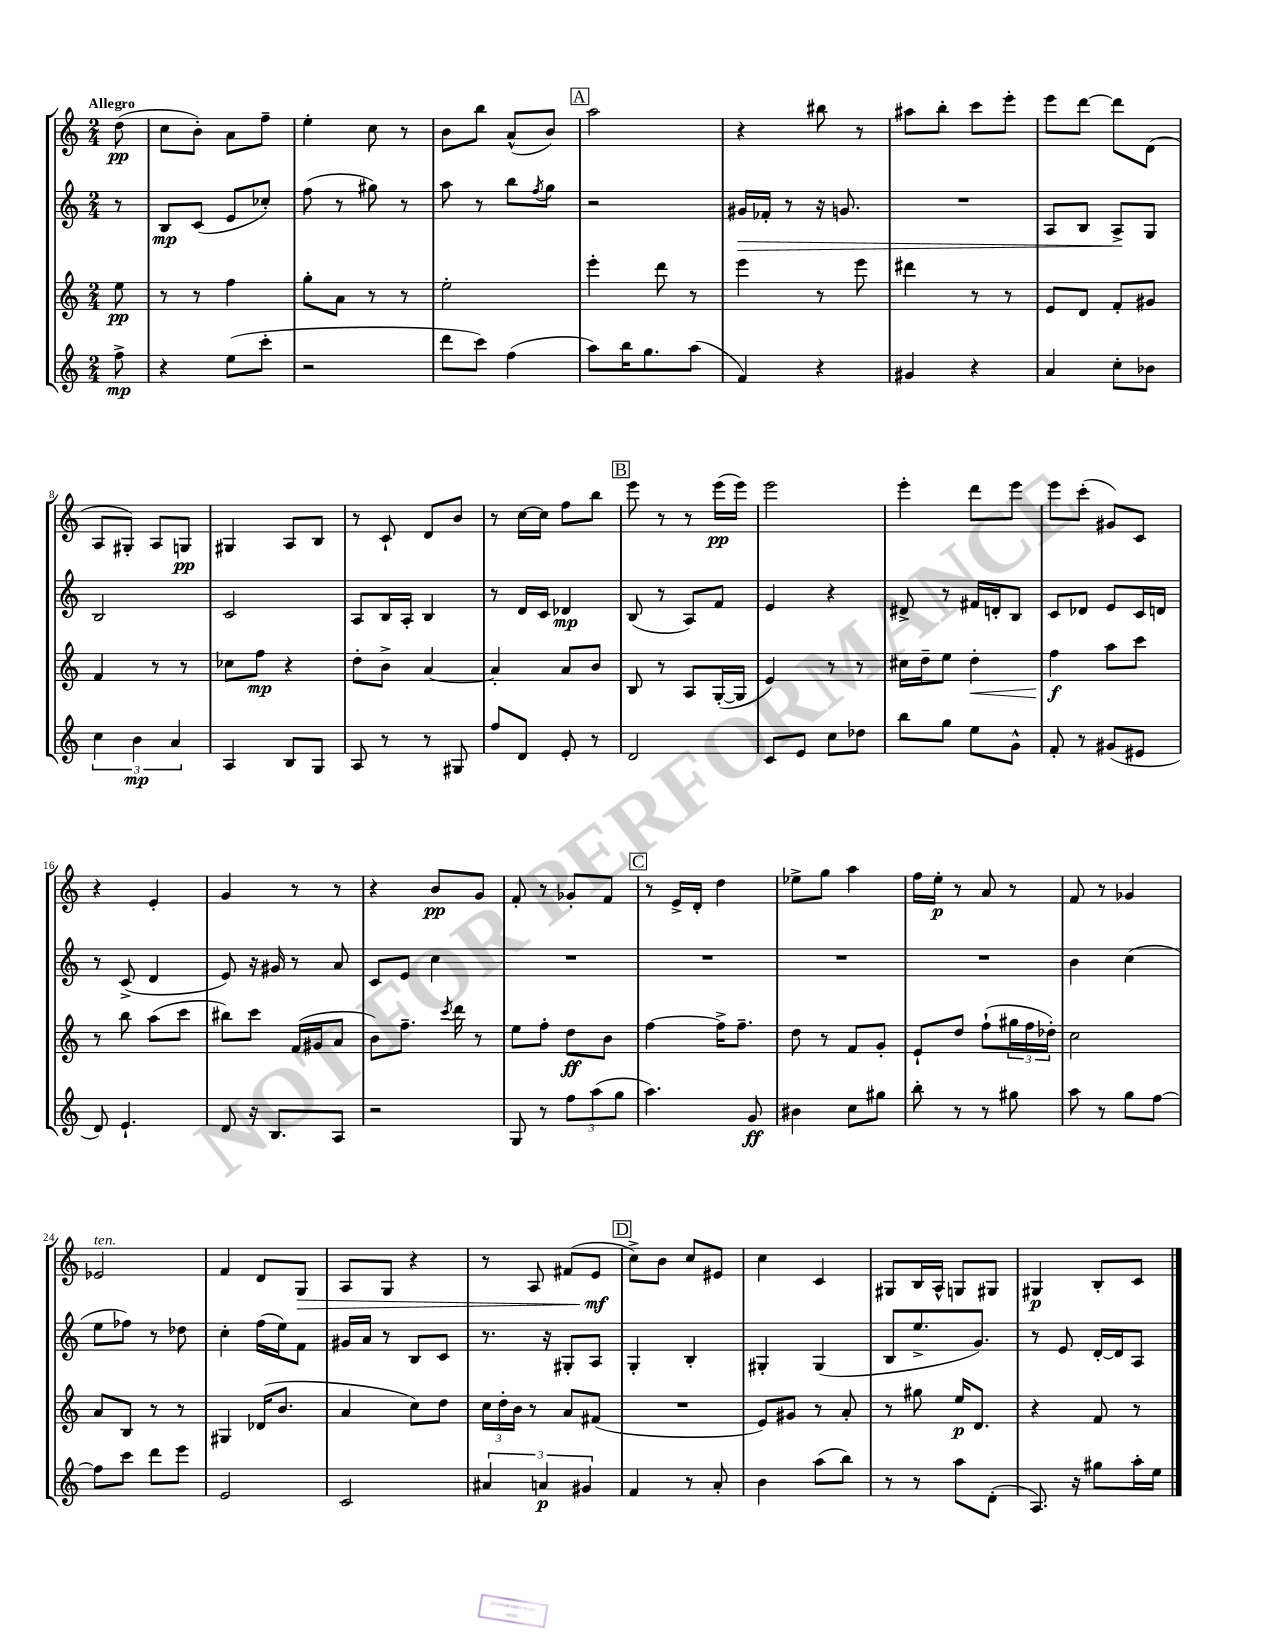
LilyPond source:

<<
\new StaffGroup <<
\new Staff = "s0" {
    \clef treble \key c \major \numericTimeSignature \time 2/4 \partial 8 \tempo "Allegro"
    d''8\pp( |
    c''8 b'8-.) a'8 f''8-- |
    e''4-. c''8 r8 |
    b'8 b''8 a'8-^( b'8) |
    \mark \markup { \box "A" } a''2 |
    r4 bis''8 r8 |
    ais''8 b''8-. c'''8 e'''8-. |
    e'''8 d'''8~ d'''8 d'8( |
    a8 gis8-.) a8 g8\pp |
    gis4 a8 b8 |
    r8 c'8-! d'8 b'8 |
    r8 c''16~ c''16 f''8 b''8 |
    \mark \markup { \box "B" } e'''8 r8 r8 e'''16\pp( e'''16) |
    e'''2 |
    e'''4-. d'''8 e'''8 |
    e'''8 c'''8-.( gis'8) c'8 |
    r4 e'4-. |
    g'4 r8 r8 |
    r4 b'8\pp g'8 |
    f'8-. r8 ges'8-. f'8 |
    \mark \markup { \box "C" } r8 e'16-> d'16-. d''4 |
    ees''8-> g''8 a''4 |
    f''16 e''16-.\p r8 a'8 r8 |
    f'8 r8 ges'4 |
    ees'2^\markup { \italic "ten." } |
    f'4 d'8 g8\> |
    a8 g8 r4 |
    r8 a8 fis'8( e'8\mf\! |
    \mark \markup { \box "D" } c''8->) b'8 c''8 eis'8 |
    c''4 c'4 |
    gis8 b16 a16-^ g8 gis8 |
    gis4\p b8-. c'8 \bar "|." |
}
\new Staff = "s1" {
    \clef treble \key c \major \numericTimeSignature \time 2/4 \partial 8
    r8 |
    b8\mp c'8( e'8 ces''8-.) |
    f''8( r8 gis''8) r8 |
    a''8 r8 b''8 \acciaccatura { f''8 } g''8 |
    \mark \markup { \box "A" } r2 |
    gis'16\> fes'16-. r8 r16 g'8. |
    R2 |
    a8 b8 a8->\! g8 |
    b2 |
    c'2 |
    a8 b16 a16-. b4 |
    r8 d'16 c'16 des'4\mp |
    \mark \markup { \box "B" } b8( r8 a8) f'8 |
    e'4 r4 |
    dis'8-> r8 fis'16 d'16-. b8 |
    c'8 des'8 e'8 c'16 d'16 |
    r8 c'8->( d'4 |
    e'8) r16 gis'16 r8 a'8 |
    c'8 e'8 c''4 |
    R2 |
    \mark \markup { \box "C" } R2 |
    R2 |
    R2 |
    b'4 c''4( |
    e''8 fes''8) r8 des''8 |
    c''4-. f''16( e''16) f'8 |
    gis'16 a'16 r8 b8 c'8 |
    r8. r16 gis8-. a8 |
    \mark \markup { \box "D" } g4-. b4-. |
    gis4-. gis4( |
    b8 e''8.-> g'8.) |
    r8 e'8 d'16~-. d'16 a8 \bar "|." |
}
\new Staff = "s2" {
    \clef treble \key c \major \numericTimeSignature \time 2/4 \partial 8
    e''8\pp |
    r8 r8 f''4 |
    g''8-. a'8 r8 r8 |
    e''2-. |
    \mark \markup { \box "A" } e'''4-. d'''8 r8 |
    e'''4 r8 e'''8 |
    dis'''4 r8 r8 |
    e'8 d'8 f'8-. gis'8 |
    f'4 r8 r8 |
    ces''8 f''8\mp r4 |
    d''8-. b'8-> a'4~ |
    a'4-. a'8 b'8 |
    \mark \markup { \box "B" } b8 r8 a8 g16~-.( g16 |
    e'4) r8 r8 |
    cis''16 d''16-- e''8 d''4-.\< |
    f''4\f\! a''8 c'''8 |
    r8 b''8 a''8( c'''8 |
    bis''8) c'''8 f'16( gis'16 a'8 |
    b'8) f''8.-- \acciaccatura { c'''8 } d'''16 r8 |
    e''8 f''8-. d''8\ff b'8 |
    \mark \markup { \box "C" } f''4~ f''16-> f''8.-- |
    d''8 r8 f'8 g'8-. |
    e'8-! d''8 f''8-!( \tuplet 3/2 { gis''16 f''16 des''16-.) } |
    c''2 |
    a'8 b8 r8 r8 |
    gis4 des'16( b'8. |
    a'4 c''8) d''8 |
    \tuplet 3/2 { c''16 d''16-. b'16 } r8 a'8 fis'8( |
    \mark \markup { \box "D" } R2 |
    e'8) gis'8 r8 a'8-. |
    r8 gis''8 e''16\p d'8. |
    r4 f'8 r8 \bar "|." |
}
\new Staff = "s3" {
    \clef treble \key c \major \numericTimeSignature \time 2/4 \partial 8
    f''8->\mp |
    r4 e''8( c'''8-. |
    r2 |
    d'''8 c'''8) f''4( |
    \mark \markup { \box "A" } a''8) b''16 g''8. a''8( |
    f'4) r4 |
    gis'4 r4 |
    a'4 c''8-. bes'8 |
    \tuplet 3/2 { c''4 b'4\mp a'4 } |
    a4 b8 g8 |
    a8 r8 r8 gis8 |
    f''8 d'8 e'8-. r8 |
    \mark \markup { \box "B" } d'2 |
    c'8 e'8 c''8 des''8 |
    b''8 g''8 e''8 g'8-^ |
    f'8-. r8 gis'8( eis'8 |
    d'8) e'4.-! |
    d'8 r16 b8. a8 |
    r2 |
    g8 r8 \tuplet 3/2 { f''8 a''8( g''8 } |
    \mark \markup { \box "C" } a''4.) g'8\ff |
    bis'4 c''8 gis''8 |
    b''8-. r8 r8 gis''8 |
    a''8 r8 g''8 f''8~ |
    f''8 c'''8 d'''8 e'''8 |
    e'2 |
    c'2 |
    \tuplet 3/2 { ais'4 a'4\p gis'4 } |
    \mark \markup { \box "D" } f'4 r8 a'8-. |
    b'4 a''8( b''8) |
    r8 r8 a''8 d'8-.( |
    a8.) r16 gis''8 a''16-. e''16 \bar "|." |
}
>>
>>
